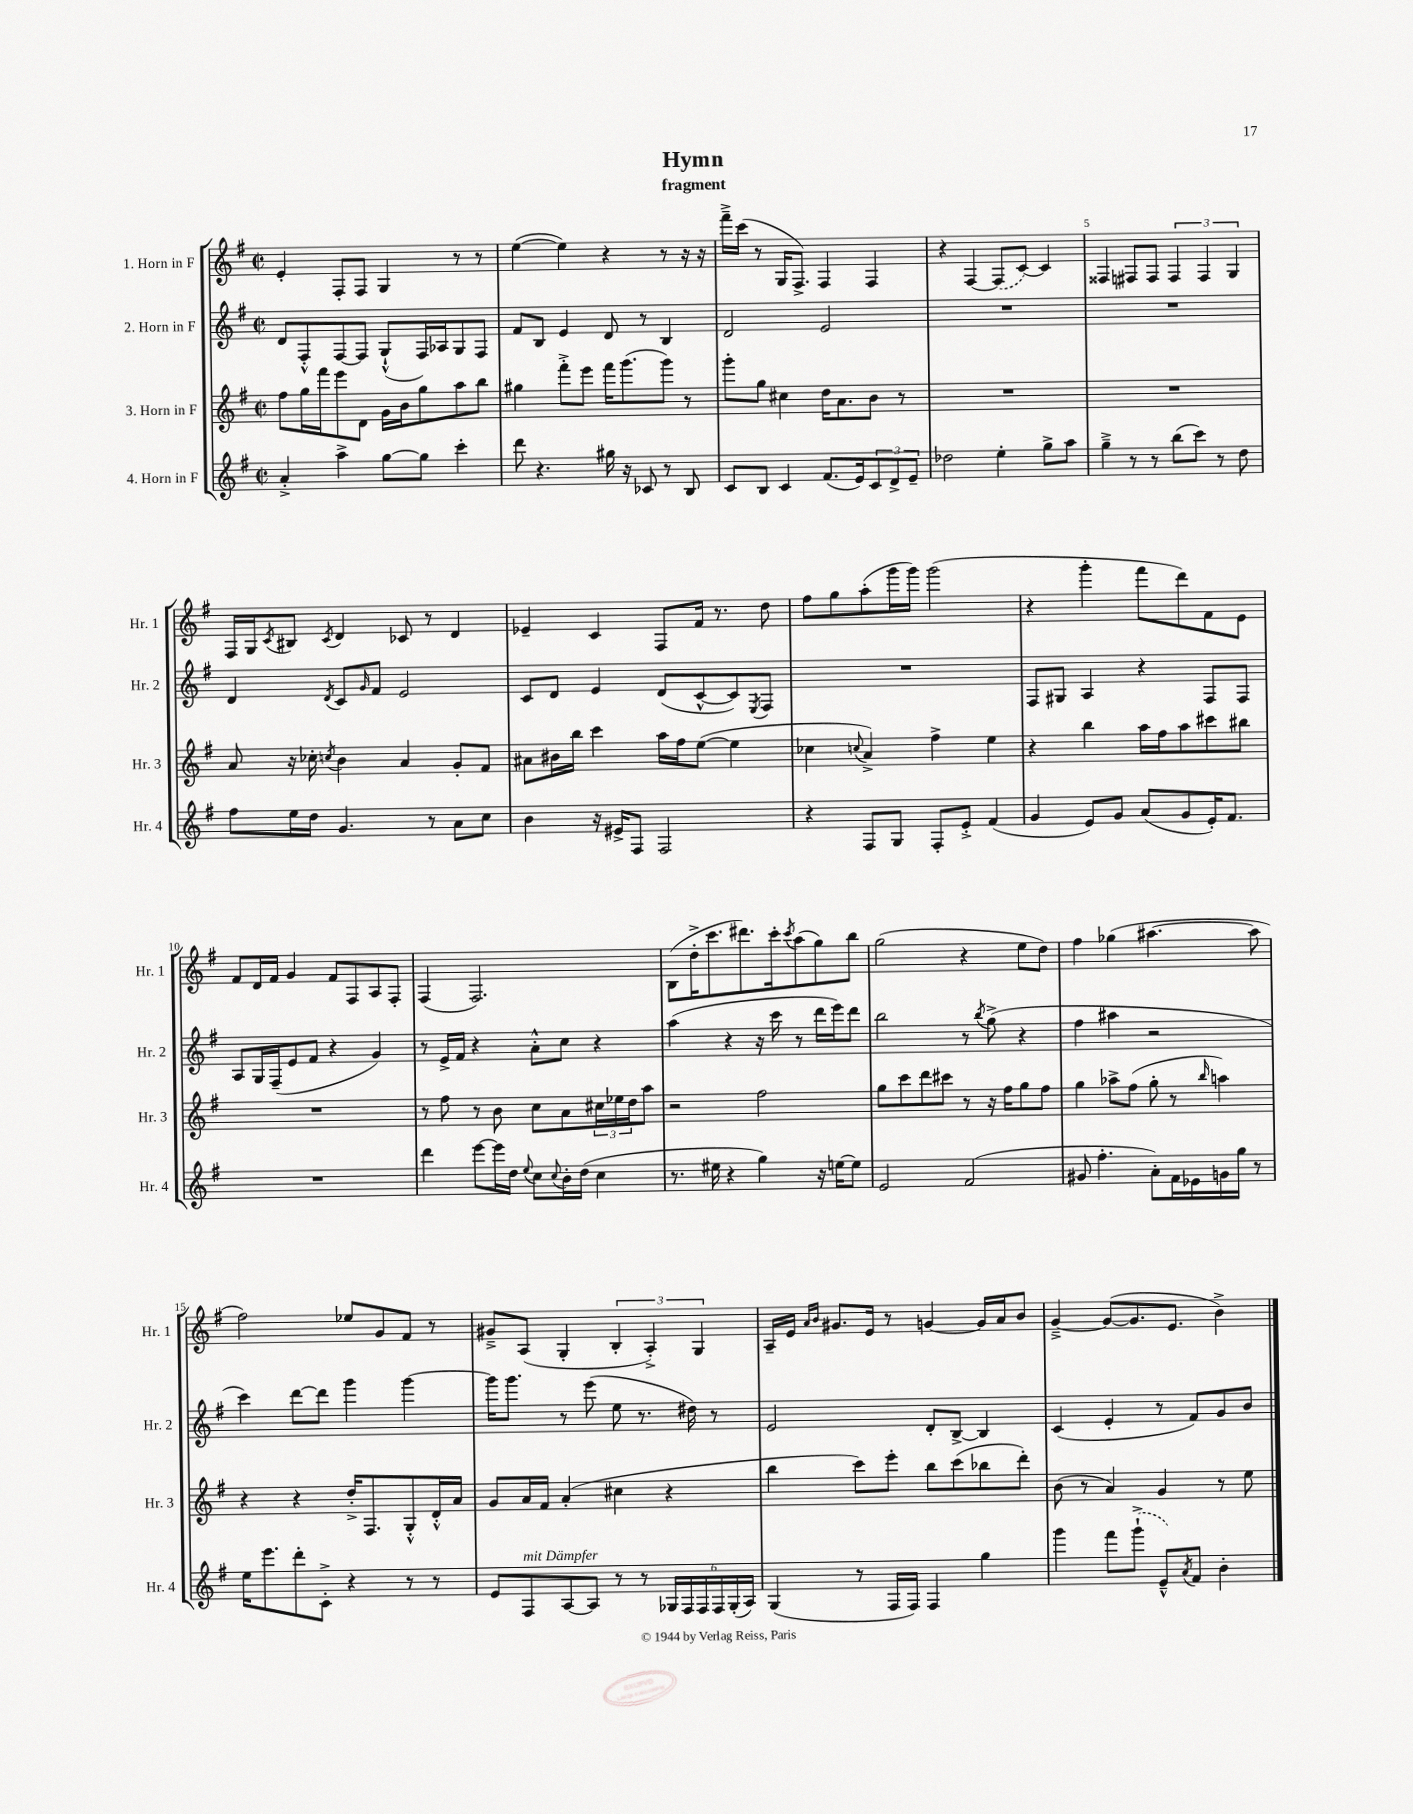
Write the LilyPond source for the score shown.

\header { title = "Hymn" subtitle = "fragment" }
<<
\new StaffGroup <<
\new Staff = "s0" \with { instrumentName = "1. Horn in F" shortInstrumentName = "Hr. 1" } {
    \clef treble \key g \major \defaultTimeSignature \time 2/2
    e'4-. fis8-. fis8 g4 r8 r8 |
    e''4~( e''4) r4 r8 r16 r16 |
    fis'''16---> c'''16( r8 g16 fis8.->) fis4 fis4 |
    r4 fis4~ \once \slurDashed fis8( c'8~) c'4 |
    fisis4 fis8 fis8 \tuplet 3/2 { fis4 fis4 g4 } |
    fis16 g16 \acciaccatura { c'8 } bis8 \acciaccatura { c'8 } d'4 ces'8 r8 d'4 |
    ees'4-- c'4 fis8 fis'16 r8. d''8 |
    fis''8 g''8 a''8-.( g'''16 g'''16) g'''2( |
    r4 g'''4-. fis'''8 d'''8) fis'8 e'8 |
    fis'8 d'16 fis'16 g'4 fis'8 fis8 a8 fis8-. |
    fis4( fis2.) |
    b8( d''16-.-> c'''8. dis'''8.) c'''16-. \acciaccatura { c'''8 } a''8( g''8) b''8 |
    g''2( r4 e''8 d''8) |
    fis''4 ges''4( ais''4.~ ais''8 |
    fis''2) ees''8 g'8 fis'8 r8 |
    gis'8---> a8( g4-. \tuplet 3/2 { b4-. a4-.->) g4 } |
    a16-- e'16 \grace { a'16 b'16 } gis'8. e'16 r8 g'4~ g'16 a'16 b'8 |
    g'4~---> g'8~( g'8. e'8. b'4->) \bar "|." |
}
\new Staff = "s1" \with { instrumentName = "2. Horn in F" shortInstrumentName = "Hr. 2" } {
    \clef treble \key g \major \defaultTimeSignature \time 2/2
    d'8 fis8-.-^ fis8~ fis8 g8-!-^( fis16) aes16 g8 fis8 |
    fis'8 b8 e'4 d'8 r8 b4 |
    d'2 e'2 |
    R1 |
    R1 |
    d'4 \acciaccatura { d'8 } c'8 \grace { g'16 } fis'8 e'2 |
    c'8 d'8 e'4 d'8( c'8~-^ c'8) \acciaccatura { e8 } fis8 |
    R1 |
    fis8 gis8 a4 r4 fis8 fis8 |
    a8 g16 fis16--( e'8 fis'8 r4 g'4) |
    r8 e'16-> fis'16 r4 a'8-.-^ c''8 r4 |
    a''4( r4 r16 c'''16 r8 d'''16 e'''16) d'''8 |
    b''2 r8 \acciaccatura { b''8 } g''8->( r4 |
    fis''4 ais''4 r2 |
    c'''4) d'''8~ d'''8 g'''4 g'''4~ |
    g'''16 g'''8. r8 e'''8( e''8 r8. dis''16) r8 |
    e'2 d'8-. b8~-> b4 |
    c'4( e'4-. r8 fis'8) g'8 b'8 \bar "|." |
}
\new Staff = "s2" \with { instrumentName = "3. Horn in F" shortInstrumentName = "Hr. 3" } {
    \clef treble \key g \major \defaultTimeSignature \time 2/2
    fis''8 g''16 fis'''16 e'''8 d'8 g'16 b'16 g''8 a''8 b''8 |
    gis''4 fis'''8-.-> e'''8 fis'''16 g'''8.( g'''8) r8 |
    g'''8-. g''8 cis''4 d''16 a'8. b'8 r8 |
    R1 |
    R1 |
    a'8 r16 ces''16-. \acciaccatura { c''8 } b'4 a'4 g'8-. fis'8 |
    ais'8 bis'16 b''16 c'''4 a''16 fis''16 e''8~( e''4 |
    ces''4 \appoggiatura { c''8 } a'4->) fis''4-> e''4 |
    r4 b''4 a''16 fis''16 a''8 cis'''8 bis''8 |
    R1 |
    r8 fis''8 r8 b'8 c''8 a'8 \tuplet 3/2 { cis''16 ees''16 d''16 } a''8 |
    r2 fis''2 |
    g''8 c'''8 d'''8 cis'''8 r8 r16 fis''16 g''8 fis''8 |
    g''4 aes''8-> fis''8( g''8-. r8 \grace { b''16 } a''4) |
    r4 r4 d''16-.-> fis8. g8-.-^ d'16-.-^ a'16 |
    g'8 a'16 fis'16 a'4-.( cis''4 r4 |
    b''4 c'''8) e'''8-. b''8 c'''8( bes''8 d'''8-.) |
    b'8( r8 a'4) g'4 r8 e''8 \bar "|." |
}
\new Staff = "s3" \with { instrumentName = "4. Horn in F" shortInstrumentName = "Hr. 4" } {
    \clef treble \key g \major \defaultTimeSignature \time 2/2
    a'4-.-> a''4-> g''8~ g''8 c'''4-. |
    d'''8 r4. gis''16 r16 ces'8 r8 b8 |
    c'8 b8 c'4 fis'8.( e'16) \tuplet 3/2 { c'8 d'8-> e'8-- } |
    des''2 e''4-. g''8-> a''8 |
    g''4---> r8 r8 b''8( c'''8) r8 d''8 |
    fis''8 e''16 d''16 g'4. r8 a'8 c''8 |
    b'4 r16 eis'16-> fis8 fis2 |
    r4 fis8 g8 fis8-. e'8-.-> fis'4( |
    g'4 e'8) g'8 a'8( g'8 e'16-.) fis'8. |
    R1 |
    d'''4 e'''8~ e'''16 d''16 \appoggiatura { e''8 } c''8 \appoggiatura { c''8 } b'16-. d''16( c''4 |
    r8. eis''16 r4 g''4) r16 e''16~ e''8 |
    e'2 fis'2( |
    gis'8 fis''4.-. a'8-.) fis'16 ees'16 g'16 g''16 r8 |
    e''16 e'''8. d'''8-. c'8-.-> r4 r8 r8 |
    e'8 fis8^\markup { \italic "mit Dämpfer" } a8~ a8 r8 r8 \tuplet 6/4 { ges16 fis16 fis16 fis16 ges16-.( a16) } |
    g4( r8 fis16 fis16) fis4 g''4 |
    g'''4 fis'''8 \once \slurDashed g'''8-!->( e'8---^) \acciaccatura { a'8 } fis'8 b'4-. \bar "|." |
}
>>
>>
\layout { \context { \Score \override BarNumber.break-visibility = ##(#f #t #t) barNumberVisibility = #(every-nth-bar-number-visible 5) } }
